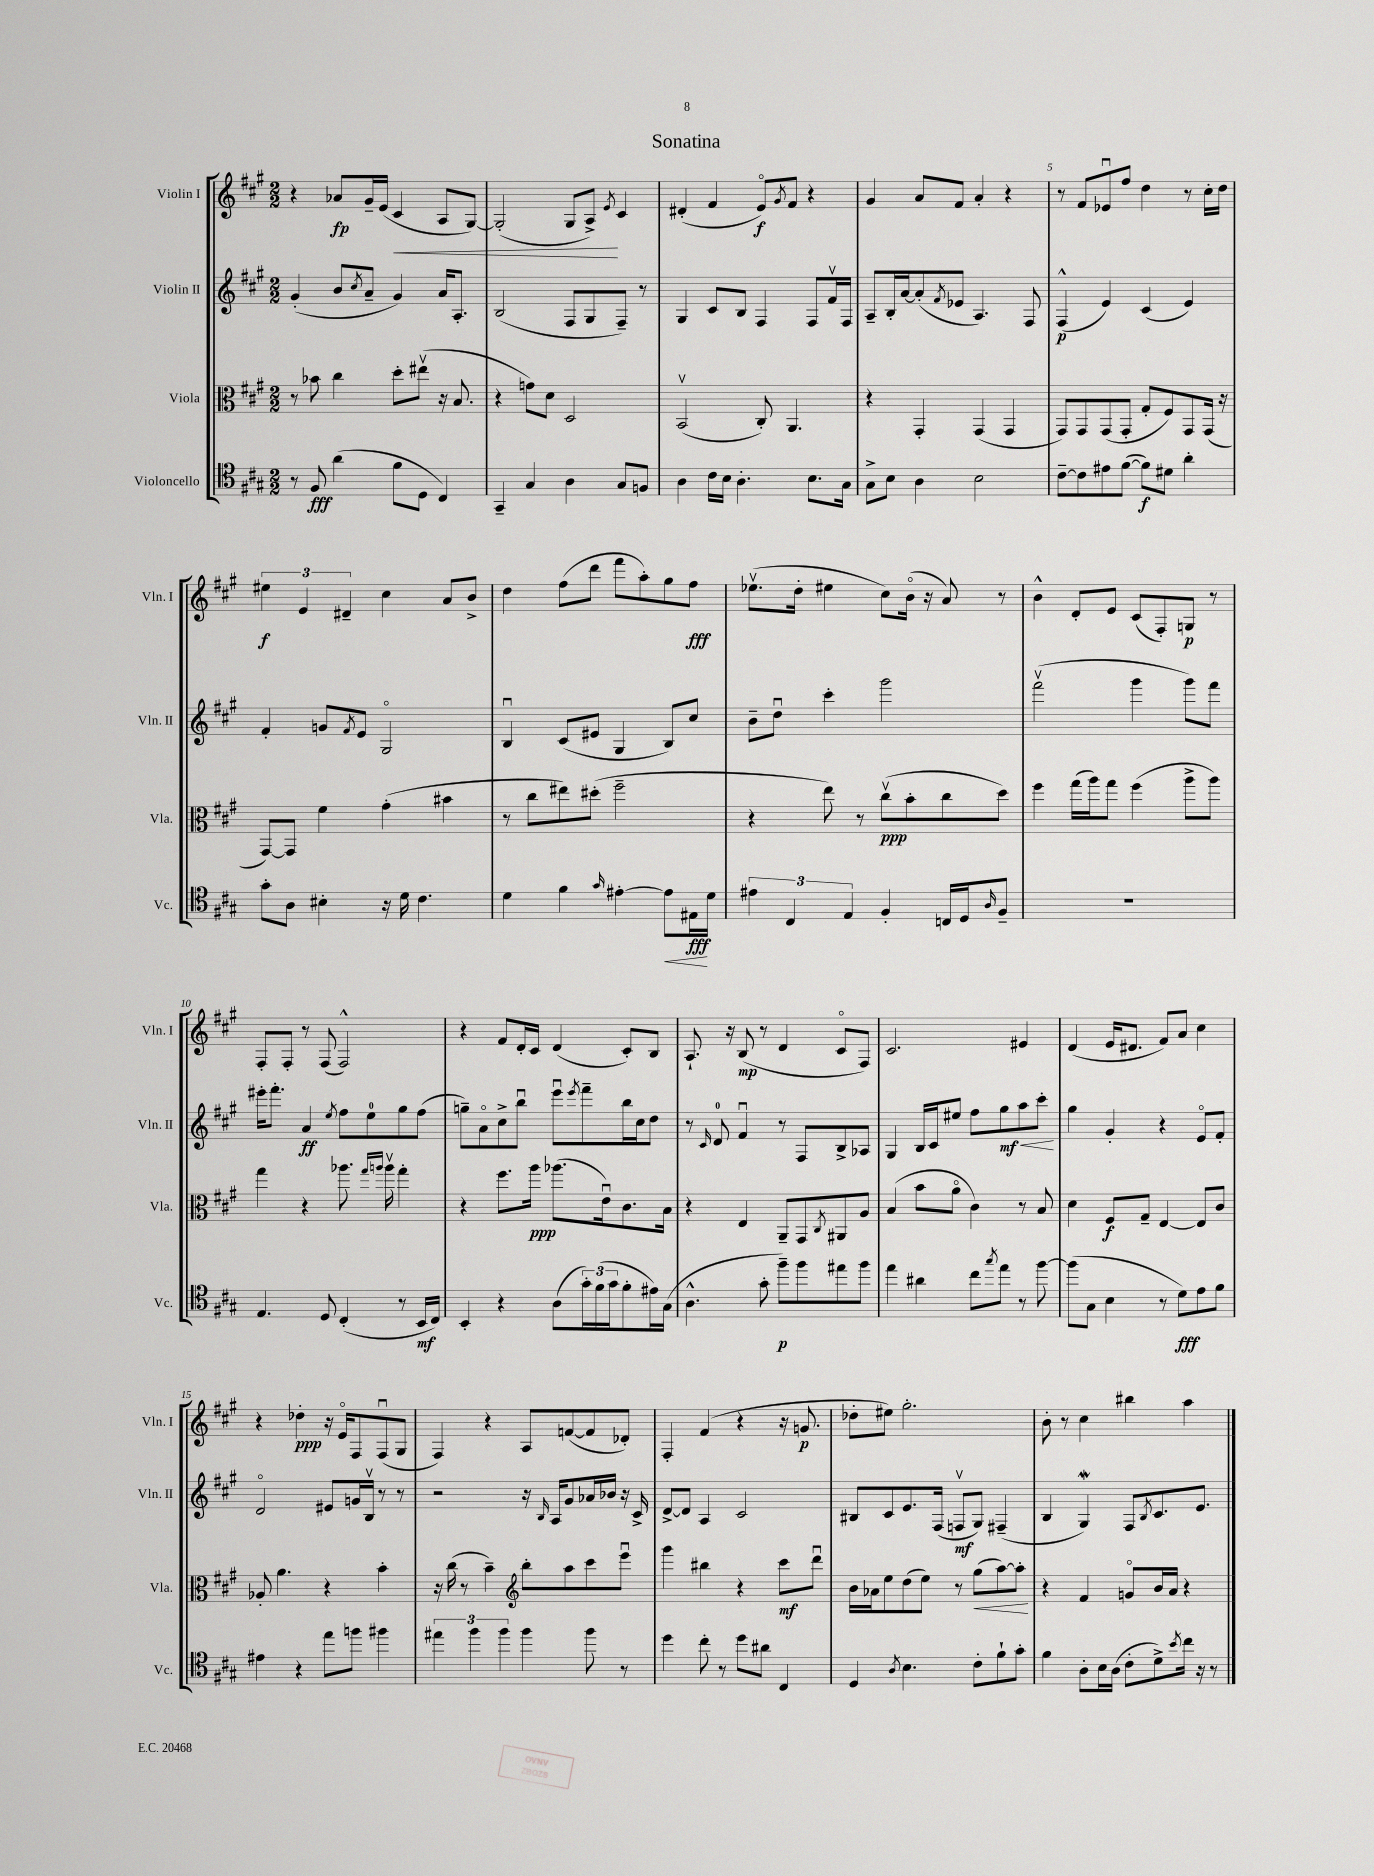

**kern	**kern	**kern	**kern
*staff4	*staff3	*staff2	*staff1
*clefC4	*clefC3	*clefG2	*clefG2
*k[f#c#g#]	*k[f#c#g#]	*k[f#c#g#]	*k[f#c#g#]
*M2/2	*M2/2	*M2/2	*M2/2
8r	8r	(4g#'	4r
8F#	8b-	.	.
(4a	4cc#	8b	8a-
.	.	8qcc#	.
.	.	8a~	16g#~
.	.	.	(16e
8f#	8dd'	4g#)	4c#
8D	(8ee#v	.	.
4C#)	16r	16a	8A
.	8.B	8.A'	.
.	.	.	[8G#)
=	=	=	=
4GG#~	4r	(2B	(2G#']
4G#	8g)	.	.
.	8d	.	.
4A	2D	8F#	8G#
.	.	8G#	8A^)
.	.	.	8qe
8G#	.	8F#~)	4c#
8F	.	8r	.
=	=	=	=
4A	(2BBv	4G#	(4d#'
16c#	.	8c#	4f#
16B	.	.	.
4.A'	.	8B	.
.	8C#')	4F#	8eo)
.	.	.	8qg#
.	4.AA	.	8f#
8.B	.	8F#	4r
.	.	16f#v	.
16G#	.	16F#	.
=	=	=	=
8G#^	4r	8A~	4g#
8B	.	16B'	.
.	.	[16a	.
4A	4GG#'	(8a']	8a
.	.	8qf#	.
.	.	8e-	8f#
2B	(4GG#	4.A)	4a'
.	4GG#	.	4r
.	.	8F#	.
=	=	=	=
[8c#~	8GG#)	(4F#^^	8r
8c#]	8GG#	.	8f#
8e#	(8GG#	4e)	8e-u
([8f#	8GG#'	.	8ff#
8f#])	8G#'	(4c#	4dd
8d#	8F#)	.	.
4a'	8GG#	4e)	8r
.	(16GG#	.	16cc#'
.	16r	.	16dd
=	=	=	=
8g#'	[8GG#)	4f#'	6ee#
8A	8GG#]	.	.
.	.	.	6e
4B#'	4f#	8g	.
.	.	.	6d#~
.	.	8qf#	.
.	.	8e	.
16r	(4g#'	2G#o	4cc#
16d	.	.	.
4.c#	.	.	.
.	4b#	.	8a
.	.	.	8b^
=	=	=	=
4d	8r	4Bu	4dd
.	8cc#	.	.
4f#	8ee#)	(8c#	(8ff#
.	(8dd#'	8e#	8ddd
16qqg#	.	.	.
[4e#'	2ff#~	4G#	8fff#
.	.	.	8aa')
8e#]	.	8B)	8gg#
16E#	.	8cc#	8ff#
16d	.	.	.
=	=	=	=
6e#	4r	8b~	(8.ee-v
.	.	8ddu	.
6C#	.	.	.
.	.	.	16dd'
.	8ee)	4ccc#'	4ee#
6E	.	.	.
.	8r	.	.
4F#'	(8cc#v	2ggg#	8cc#)
.	8b'	.	(16bo
.	.	.	16r
16C	8cc#	.	8a)
16D	.	.	.
16qqA	.	.	.
8F#~	8dd)	.	8r
=	=	=	=
1r	4ff#	(2fff#v	4b^^
.	(16gg#	.	8d'
.	16aa)	.	.
.	8gg#	.	8e
.	(4ff#	4ggg#	(8c#
.	.	.	8F#')
.	8aa^	8ggg#)	8G
.	8aa)	8fff#	8r
=	=	=	=
4.E	4gg#	16eee#'	8F#'
.	.	8.fff#'	.
.	.	.	8F#'
.	4r	4a	8r
8D	.	.	(8F#
.	.	8qee	.
(4C#'	8.aa-	8ff#	2F#^^)
.	.	8ee	.
.	16qqgg#	.	.
.	16qqaa	.	.
.	16aav	.	.
8r	4gg#'	8gg#	.
16BB	.	(8ff#	.
16C#)	.	.	.
=	=	=	=
4BB'	4r	8gg~)	4r
.	.	8ao	.
4r	8.ff#	8cc#^	8f#
.	.	8bbu	16d'
.	16aa	.	16c#
(8A	(8.aa-	8eeeu	(4d
.	.	8qeee	.
24g#')	.	8fff#~	.
(24f#	.	.	.
.	16eu)	.	.
24g#	.	.	.
8f#'	8.c#	16bb	8c#')
.	.	16cc#	.
16e#)	.	8dd	8B
(16G#	16B	.	.
=	=	=	=
4.A^^	4r	8r	8.A`
.	.	16qqc#	.
.	.	8d	.
.	.	.	16r
.	4E	4f#u	(8B
8g#'	.	.	8r
8ff#~)	8AA~	8r	4d
8ff#	8GG#	8F#	.
.	8qC#	.	.
8ee#	8AA#	8B^	8c#o
8ff#	8A	8A-	8F#)
=	=	=	=
4ee	(4B	4G#	2.c#
4a#	8b	16B	.
.	.	16c#	.
.	8ao	8ee#	.
8cc#	4c#)	8ff#	.
8qgg#	.	.	.
8ee	.	8gg#	.
8r	8r	8aa	4e#
[8ff#	8B	8ccc#'	.
=	=	=	=
(8ff#]	4d	4gg#	(4d
8G#	.	.	.
4B	8F#	4g#'	16e
.	.	.	8.d#
.	8G#~	.	.
8r	[4E	4r	8f#)
8d)	.	.	8a
8e	8E]	8eo	4cc#
8f#	8c#	8f#'	.
=	=	=	=
4e#	8A-'	2do	4r
.	4.a	.	.
4r	.	.	4dd-'
8ee	4r	8e#	16r
.	.	.	16eo
8ff	.	16g	8F#
.	.	16Bv	.
4ff#	4b'	8r	(8F#u
.	.	8r	8G#
=	=	=	=
6ee#	16r	2r	4F#)
.	(16cc#	.	.
.	8r	.	.
6ff#	.	.	.
.	4b~)	.	4r
6ff#	.	.	.
*	*clefG2	*	*
4ff#	8bb'	16r	8A
.	.	16qqB	.
.	.	16A	.
.	8aa	8g#	([8f
8ff#	8ccc#	16a-	8f]
.	.	16b-	.
8r	8eeeu	16r	8d-')
.	.	16c#^	.
=	=	=	=
4dd	4ggg#	[8d^	4F#'
.	.	8d]	.
8cc#'	4bb#	4A	(4f#
8r	.	.	.
8dd	4r	2c#	4r
8a#	.	.	.
4C#	8ccc#	.	16r
.	.	.	8.g
.	8dddu	.	.
=	=	=	=
4D	16b	8B#	8dd-'
.	16a-	.	.
.	8ee	8c#	8ee#)
8qA	.	.	.
4.B	(8dd	8.e	2.gg#'
.	8ee)	.	.
.	.	(16F#	.
.	8r	8Fv	.
8c#'	(8gg#	8G#)	.
8f#`	[8aa)	(4F#~	.
8g#'	8aa']	.	.
=	=	=	=
4f#	4r	4B	8b'
.	.	.	8r
8A'	4f#	4G#)	4cc#
16B	.	.	.
(16A	.	.	.
8c#'	8go	8F#	4bb#
.	.	8qB	.
8d^)	16b	8.c#	.
.	16a	.	.
8qb	.	.	.
16cc#	4r	.	4aa
16r	.	8.e	.
8r	.	.	.
==	==	==	==
*-	*-	*-	*-
